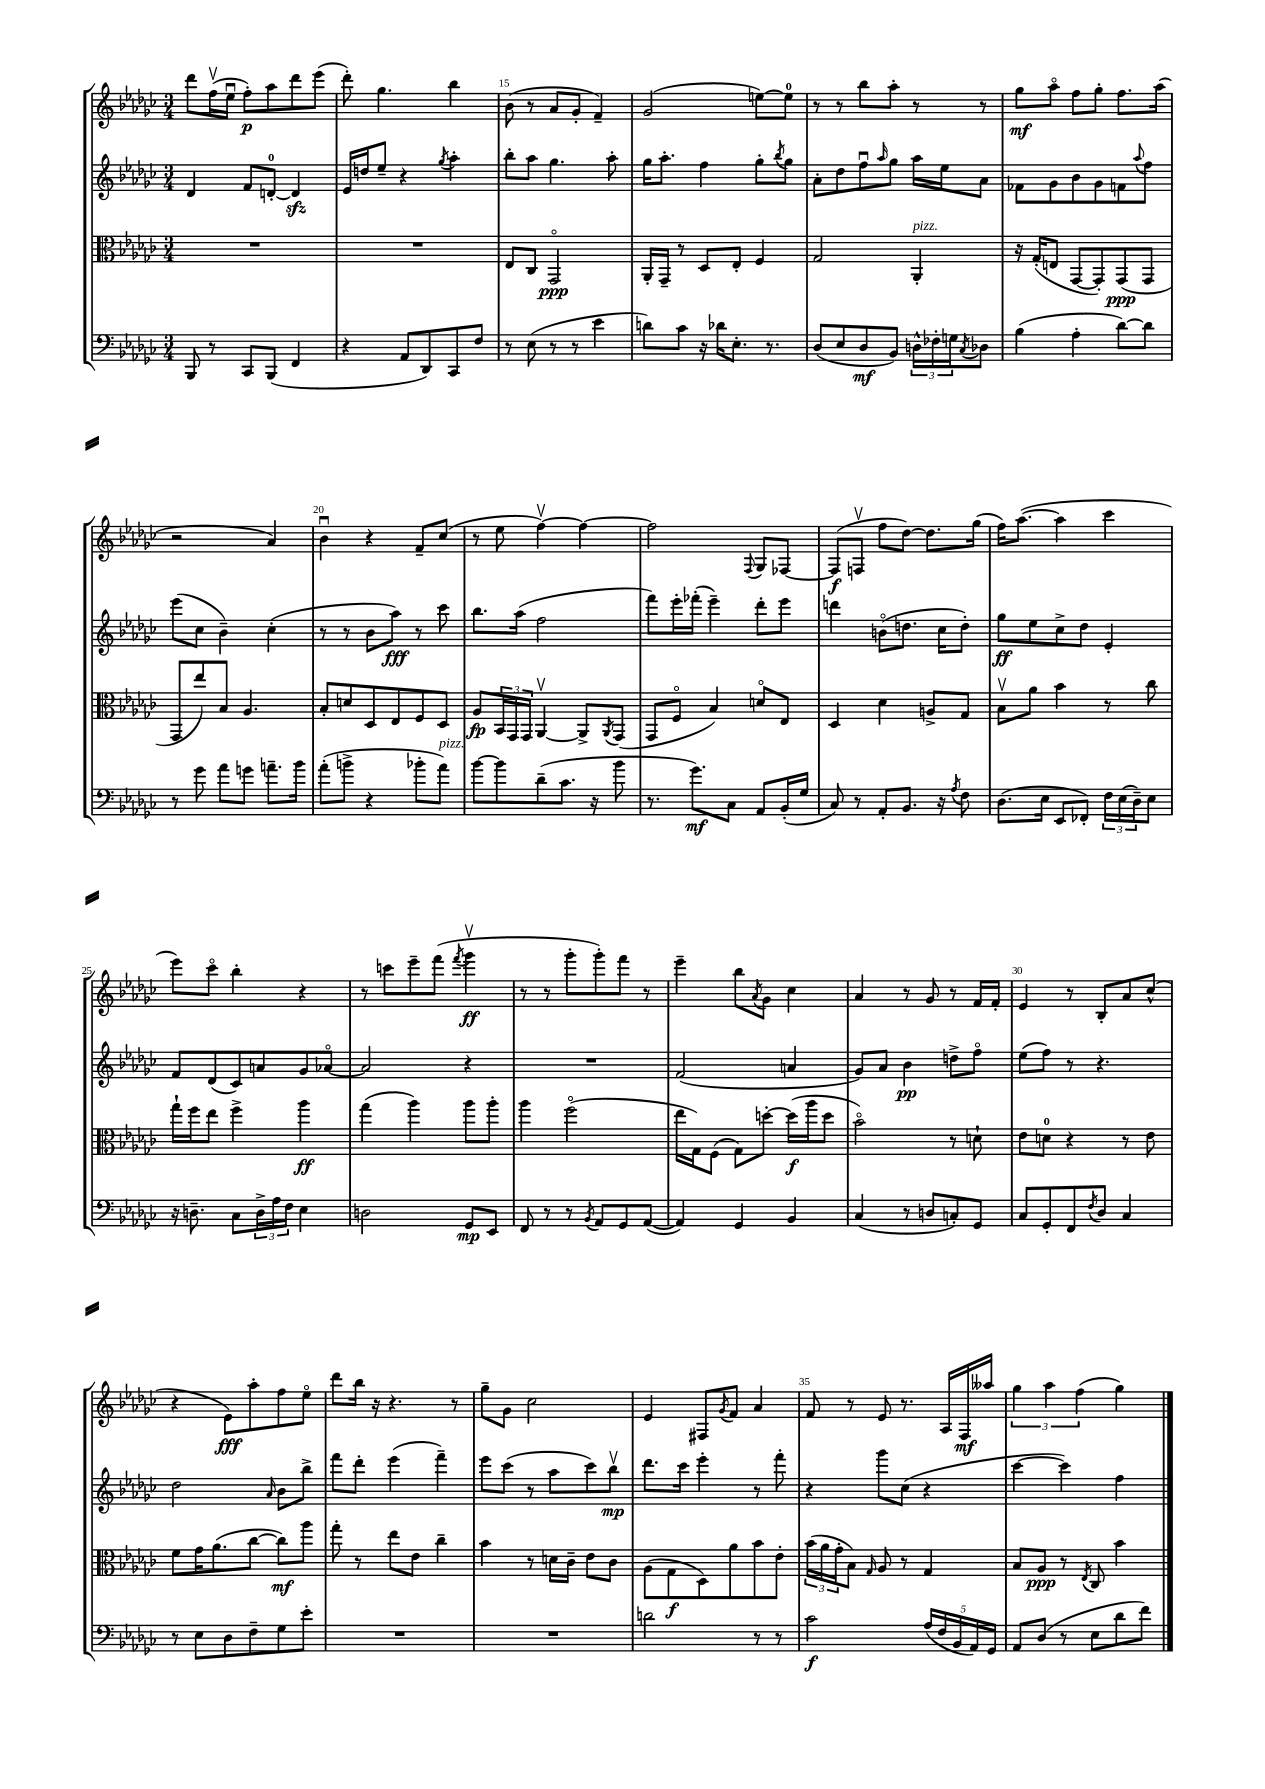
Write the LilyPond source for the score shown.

<<
\new StaffGroup <<
\new Staff = "s0" {
    \clef treble \key ges \major \numericTimeSignature \time 3/4
    des'''8 f''16\upbow( ees''16\downbow f''8-.\p) aes''8 des'''8 ees'''8( |
    des'''8-.) ges''4. bes''4 |
    bes'8( r8 aes'8 ges'8-. f'4--) |
    ges'2( e''8~) e''8-0 |
    r8 r8 bes''8 aes''8-. r8 r8 |
    ges''8\mf aes''8\flageolet f''8 ges''8-. f''8. aes''16( |
    r2 aes'4) |
    bes'4\downbow r4 f'8-- ces''8( |
    r8 ees''8 f''4~\upbow) f''4~ |
    f''2 \appoggiatura { f8 } ges8 fes8~ |
    fes8\f( f8\upbow f''8 des''8~) des''8. ges''16( |
    f''16) aes''8.~( aes''4 ces'''4 |
    ees'''8) ces'''8\flageolet bes''4-. r4 |
    r8 c'''8 ees'''8-- f'''8( \acciaccatura { f'''8 } ges'''4\upbow\ff |
    r8 r8 ges'''8-. ges'''8-.) f'''8 r8 |
    ees'''4-- bes''8 \acciaccatura { aes'8 } ges'8 ces''4 |
    aes'4 r8 ges'8 r8 f'16 f'16-. |
    ees'4 r8 bes8-. aes'8 ces''8-^( |
    r4 ees'8\fff) aes''8-. f''8 ees''8\flageolet |
    des'''8 bes''16 r16 r4. r8 |
    ges''8-- ges'8 ces''2 |
    ees'4 fis8 \acciaccatura { ges'8 } f'8 aes'4 |
    f'8 r8 ees'8 r8. aes16 f16\mf aeses''16 |
    \tuplet 3/2 { ges''4 aes''4 f''4( } ges''4) \bar "|." |
}
\new Staff = "s1" {
    \clef treble \key ges \major \numericTimeSignature \time 3/4
    des'4 f'8 d'8-0~-. d'4\sfz |
    ees'16 d''16 ees''8-- r4 \acciaccatura { ges''8 } aes''4-. |
    bes''8-. aes''8 ges''4. aes''8-. |
    ges''16 aes''8.-. f''4 ges''8-. \acciaccatura { bes''8 } ges''8 |
    aes'8-. des''8 f''8\downbow \grace { aes''16 } ges''8 aes''16 ees''16 aes'8 |
    fes'8 ges'8 bes'8 ges'8 f'8 \appoggiatura { aes''8 } f''8 |
    ees'''8( ces''8 bes'4--) ces''4-.( |
    r8 r8 bes'8 aes''8\fff) r8 ces'''8 |
    bes''8. aes''16( f''2 |
    f'''8) ees'''16-. fes'''16-.( ees'''4--) des'''8-. ees'''8 |
    d'''4 b'8\flageolet( d''8. ces''16 d''8-.) |
    ges''8\ff ees''8 ces''8-> des''8 ees'4-. |
    f'8 des'8( ces'8) a'8 ges'8 aes'8~\flageolet |
    aes'2 r4 |
    R2. |
    f'2( a'4 |
    ges'8) aes'8 bes'4\pp d''8-> f''8\flageolet |
    ees''8( f''8) r8 r4. |
    des''2 \grace { aes'16 } bes'8 bes''8-> |
    f'''8 des'''8-. ees'''4( f'''4--) |
    ees'''8 ces'''8( r8 aes''8 ces'''8) bes''8\upbow\mp |
    des'''8. ces'''16 ees'''4-. r8 f'''8-. |
    r4 ges'''8 ces''8( r4 |
    ces'''4~ ces'''4) f''4 \bar "|." |
}
\new Staff = "s2" {
    \clef alto \key ges \major \numericTimeSignature \time 3/4
    R2. |
    R2. |
    ees8 ces8 ges,2\flageolet\ppp |
    aes,16-. ges,16-- r8 des8 ees8-. f4 |
    ges2 aes,4-.^\markup { \italic "pizz." } |
    r16 ges16-.( e8 ges,8~ ges,8-.) ges,8\ppp( ges,8 |
    ges,8 ees''8) bes8 aes4. |
    bes8-. d'8 des8 ees8 f8 des8 |
    aes8\fp \tuplet 3/2 { bes,16 ges,16 ges,16 } aes,4~\upbow aes,8-> \acciaccatura { aes,8 } ges,8( |
    ges,8 f8\flageolet bes4) d'8\flageolet ees8 |
    des4 des'4 a8-> ges8 |
    bes8\upbow aes'8 bes'4 r8 ces''8 |
    ges''16-! f''16 ees''8 f''4-> aes''4\ff |
    ges''4( aes''4) aes''8 aes''8-. |
    aes''4 f''2\flageolet( |
    ees''16 ges16) f8( ges8) d''8~-. d''16\f( aes''16 d''8 |
    bes'2\flageolet) r8 d'8-! |
    ees'8 d'8-0 r4 r8 ees'8 |
    f'8 ges'16 aes'8.( ces''8~ ces''8\mf) aes''8 |
    ges''8-. r8 ees''8 ees'8 ces''4-- |
    bes'4 r8 d'16 ces'16-- ees'8 ces'8 |
    aes8( ges8\f des8) aes'8 bes'8 ees'8-. |
    \tuplet 3/2 { bes'16( aes'16 ges'16-. } bes8) \grace { ges16 } aes8 r8 ges4 |
    bes8 aes8\ppp r8 \acciaccatura { ees8 } ces8 bes'4 \bar "|." |
}
\new Staff = "s3" {
    \clef bass \key ges \major \numericTimeSignature \time 3/4
    bes,,8 r8 ces,8 bes,,8( f,4 |
    r4 aes,8 des,8) ces,8 f8 |
    r8 ees8( r8 r8 ees'4 |
    d'8) ces'8 r16 des'16 ees8.-. r8. |
    des8( ees8 des8\mf bes,8) \tuplet 3/2 { d16-^ fes16-. g16 } \acciaccatura { ces8 } des8 |
    bes4( aes4-. des'8~) des'8 |
    r8 ges'8 aes'8 g'8 a'8.-- bes'16 |
    aes'8-.( b'8-> r4 bes'8-. aes'8^\markup { \italic "pizz." }) |
    bes'8~ bes'8 des'8--( ces'8. r16 bes'8 |
    r8. ges'8.\mf) ces8 aes,8 bes,16-.( ges16 |
    ces8) r8 aes,8-. bes,8. r16 \acciaccatura { aes8 } f8 |
    des8.( ees16 ees,8 fes,8-.) \tuplet 3/2 { f16 ees16( des16--) } ees8 |
    r16 d8.-- ces8 \tuplet 3/2 { d16-> aes16 f16 } ees4 |
    d2 ges,8\mp ees,8 |
    f,8 r8 r8 \acciaccatura { bes,8 } aes,8 ges,8 aes,8~( |
    aes,4) ges,4 bes,4 |
    ces4( r8 d8 c8-.) ges,8 |
    ces8 ges,8-. f,8 \acciaccatura { f8 } des8 ces4 |
    r8 ees8 des8 f8-- ges8 ees'8-. |
    R2. |
    R2. |
    d'2 r8 r8 |
    ces'2\f \tuplet 5/4 { aes16( f16 bes,16 aes,16) ges,16 } |
    aes,8 des8( r8 ees8 des'8 f'8) \bar "|." |
}
>>
>>
\layout { \context { \Score currentBarNumber = #13 \override BarNumber.break-visibility = ##(#f #t #t) barNumberVisibility = #(every-nth-bar-number-visible 5) } }
